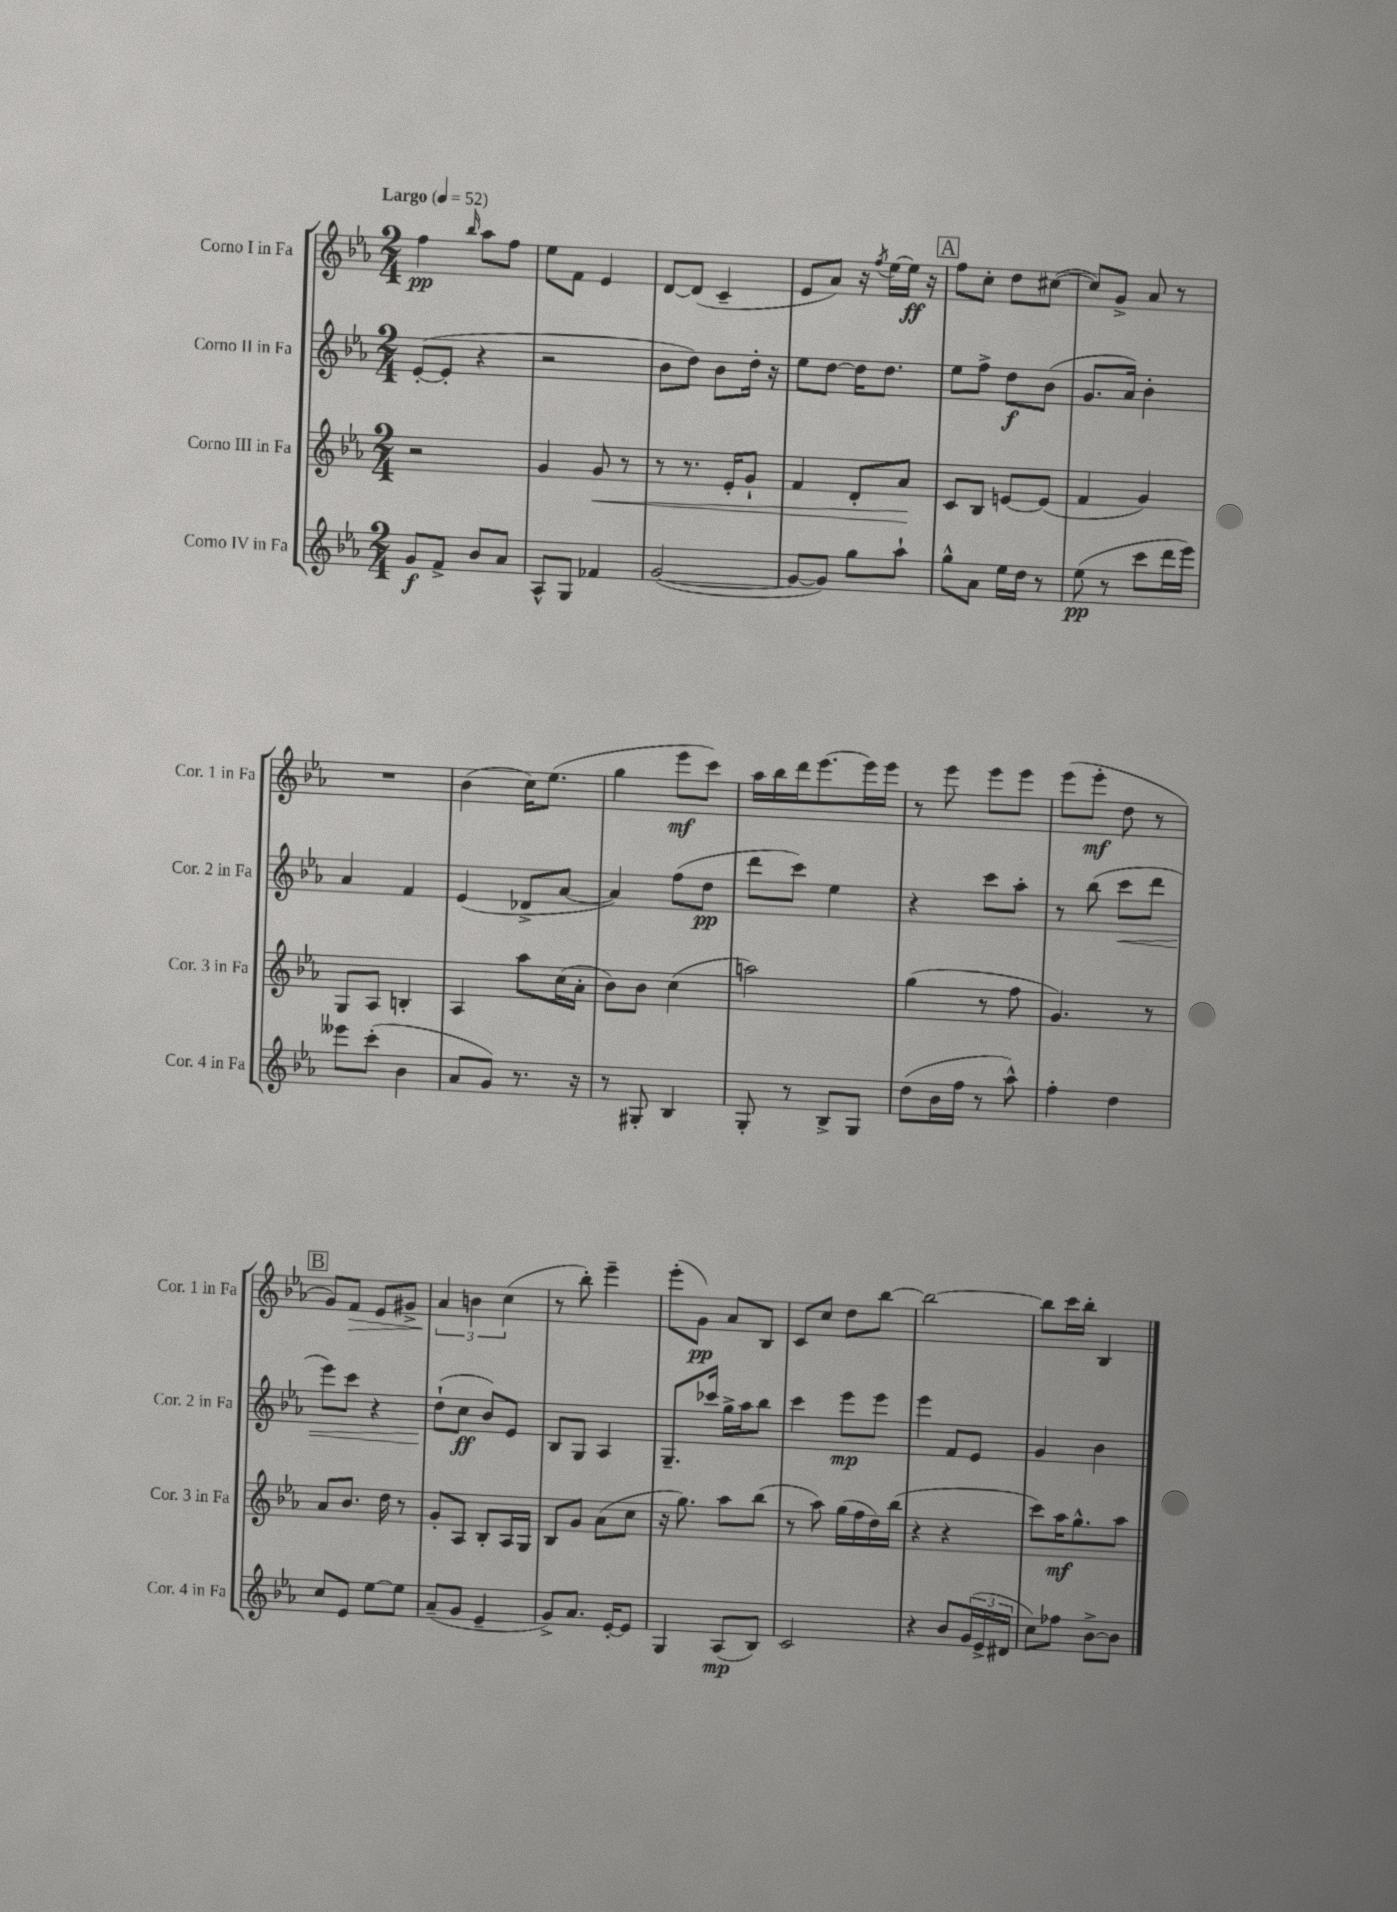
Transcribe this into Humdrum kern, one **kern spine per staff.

**kern	**kern	**kern	**kern
*staff4	*staff3	*staff2	*staff1
*clefG2	*clefG2	*clefG2	*clefG2
*k[b-e-a-]	*k[b-e-a-]	*k[b-e-a-]	*k[b-e-a-]
*M2/4	*M2/4	*M2/4	*M2/4
*MM52	*MM52	*MM52	*MM52
8g/L	2r	([8e-'/L	4ff\
8f^/J	.	8e-'/]J	.
.	.	.	16qqbb-/
8b-/L	.	4r	8aa-\L
8a-/J	.	.	8ff\J
=	=	=	=
8A-^^/L	4g/	2r	8ee-\L
8G/J	.	.	8f\J
4f-/	8g/	.	4e-/
.	8r	.	.
=	=	=	=
([2g/	8r	8b-\L	[8d/L
.	8.r	8dd\J)	(8d/]J
.	.	8b-\L	4c~/
.	16e-'/LK	.	.
.	8g`/J	16dd'\Jk	.
.	.	16r	.
=	=	=	=
8g/_L	4f/	8ee-\L	8e-/L
8g/]J)	.	[8dd\J	8a-/J)
8gg\L	8d'/L	16dd\]LK	16r
.	.	.	8qff/
.	.	8.dd\J	[16ee-\LL
8aa-`\J	8a-/J	.	16ee-\]JJ
.	.	.	16r
=	=	=	=
8gg^^\L	8c/L	8ee-\L	8ff\L
8a-\J	8B-/J	8ff^\J	8cc'\J
16ee-\LL	[8e/L	8dd\L	8dd\L
16dd\JJ	.	.	.
8r	(8e/]J	(8b-\J	([8cc#\J
=	=	=	=
(8ee-\	4f/	8.g/L	8cc#/]L)
8r	.	.	8g^/J
.	.	16a-/Jk)	.
8ccc\L	4g/)	4b-'\	8a-/
16ddd\L	.	.	8r
16eee-\JJ)	.	.	.
=	=	=	=
8eee--\L	8G/L	4a-/	2r
(8ccc'\J	8A-/J	.	.
4b-\	4B'/	4f/	.
=	=	=	=
8a-/L	4A-/	(4e-/	(4b-\
8g/J)	.	.	.
8.r	8aa-\L	8d-^/L	16cc\LK)
.	.	.	(8.ee-\J
.	(16cc\L	[8a-/J	.
16r	16a-'\JJ	.	.
=	=	=	=
8r	8b-\L)	4a-/])	4gg\
8G#'/	8b-\J	.	.
4B-/	(4cc\	(8ff\L	8eee-\L
.	.	8dd\J	8ccc\J)
=	=	=	=
8G'/	2aa\)	8ddd\L	16aa-\LL
.	.	.	16bb-\
8r	.	8ccc\J)	16ddd\J
.	.	.	[8.eee-\
8B-^/L	.	4ee-\	.
8G/J	.	.	16eee-\]L
.	.	.	16eee-\JJ
=	=	=	=
(8dd\L	(4gg\	4r	8r
16b-\L	.	.	8eee-\
16ff\JJ	.	.	.
8r	8r	8ccc\L	8eee-\L
8aa-^^\)	8ff\	8aa-'\J	8eee-\J
=	=	=	=
4ff'\	4.g/)	8r	(8eee-\L
.	.	(8bb-\	8eee-'\J
4dd\	.	8ccc\L	8dd\
.	8r	8ddd\J	8r
=	=	=	=
8cc/L	8a-/L	8eee-\L)	8g/L)
8e-/J	8.b-/J	8ccc\J	8f/J
[8ee-\L	.	4r	8e-/L
.	16dd\	.	.
8ee-\]J	8r	.	8g#^/J
=	=	=	=
(8a-~/L	8g'/L	(8dd`\L	6a-/
8g/J	8A-/J	8cc\J	.
.	.	.	6b\
4e-~/	8B-'/L	8b-/L)	.
.	.	.	(6cc\
.	16A-/L	8e-/J	.
.	16G/JJ	.	.
=	=	=	=
8g^/L)	8B-/L	8B-/L	8r
8.a-/J	8g/J	8G/J	8bb-'\)
.	(8a-\L	4A-/	4eee-~\
[16e-'/LK	.	.	.
8e-/]J	8cc\J	.	.
=	=	=	=
4G/	16r	8.G~/L	(8eee-'\L
.	8.gg\)	.	.
.	.	.	8g\J)
.	.	16ccc-/Jk	.
(8A-/L	8aa-\L	16gg^\LL	8a-/L
.	.	16aa-\J	.
8B-/J)	(8bb-\J	8bb-\J	8B-/J
=	=	=	=
2c/	8r	4ccc\	8c/L
.	8aa-\)	.	8cc/J
.	(16gg\LL	8eee-\L	8dd\L
.	16ff\	.	.
.	16dd\)	8eee-\J	[8bb-\J
.	(16bb-\JJ	.	.
=	=	=	=
4r	4r	4eee-\	2bb-\_
8b-/L	4r	8f/L	.
(24g/L	.	8e-/J	.
24e-^/	.	.	.
24d#/JJ	.	.	.
=	=	=	=
8cc\L)	8ccc\L)	4g/	8bb-\]L
8ff-\J	16aa-\K	.	16ccc\L
.	8.gg^^\	.	16bb-'\JJ
[8b-^\L	.	4b-\	4B-/
8b-\]J	8aa-\J	.	.
==	==	==	==
*-	*-	*-	*-
